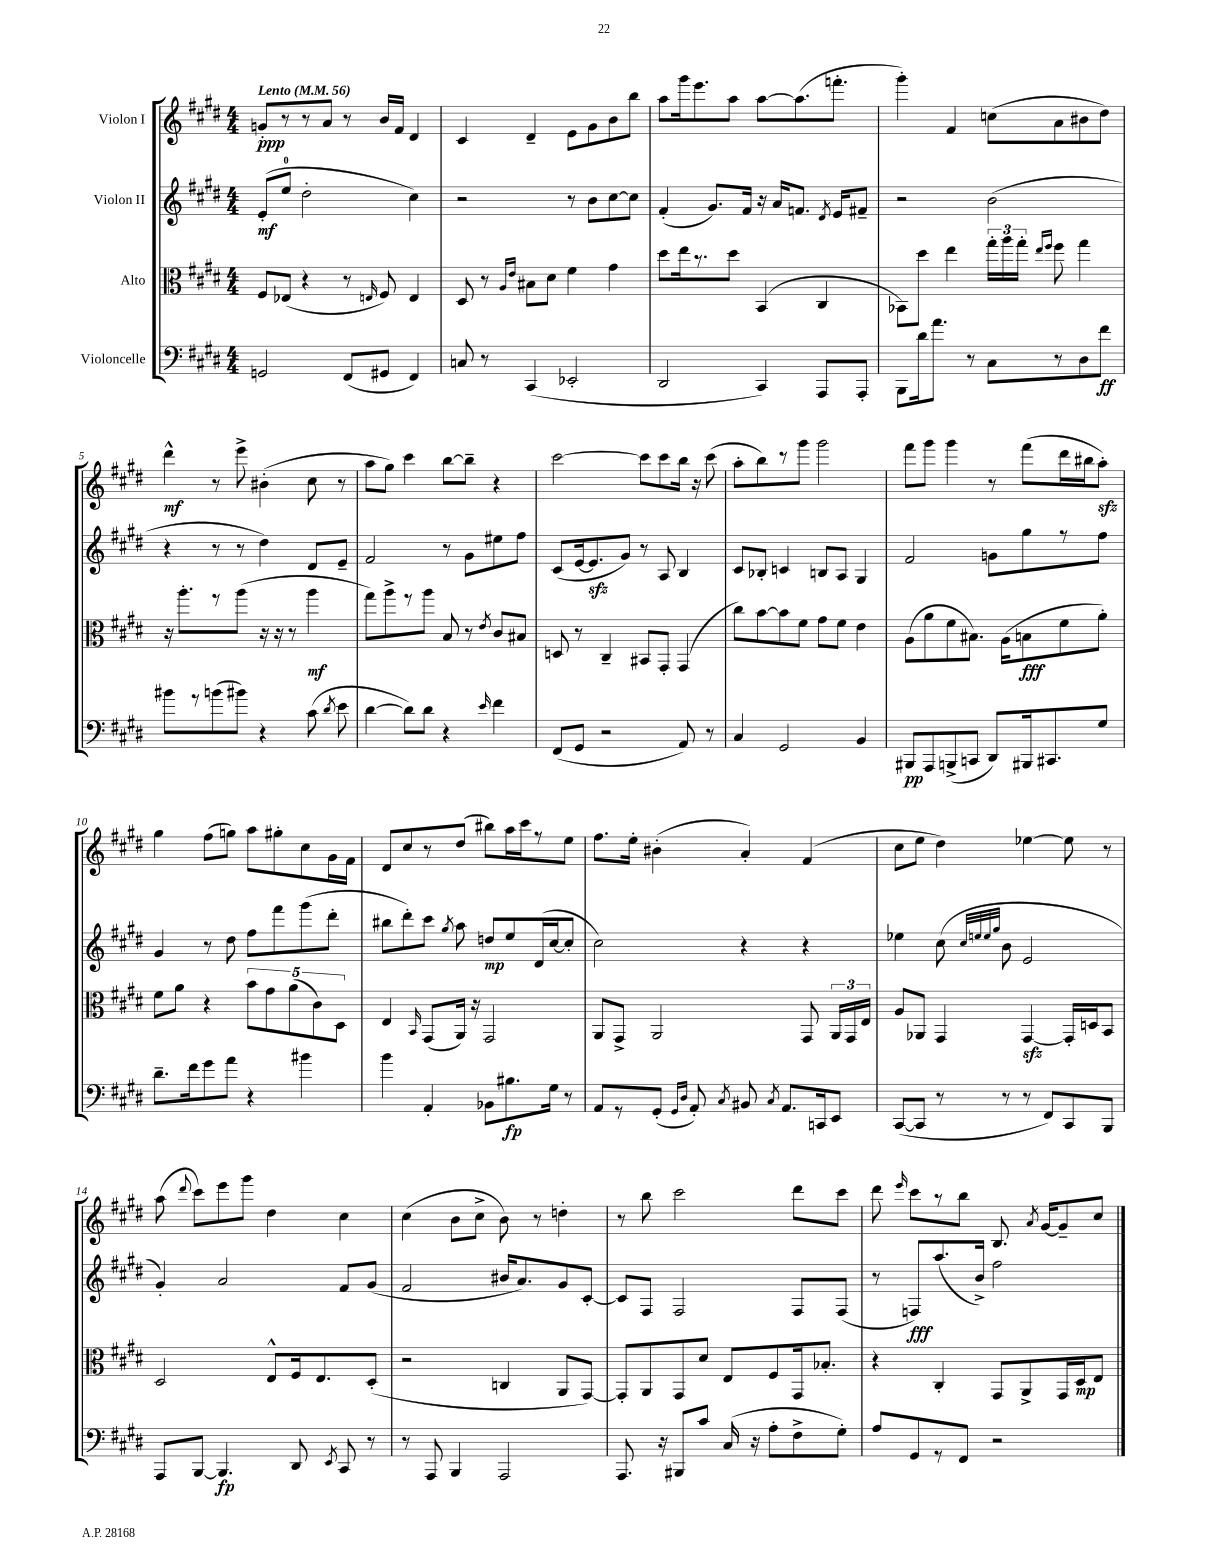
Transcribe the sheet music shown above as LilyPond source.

<<
\new StaffGroup <<
\new Staff = "s0" \with { instrumentName = "Violon I" } {
    \clef treble \key e \major \numericTimeSignature \time 4/4 \tempo "Lento" 4 = 56
    \autoBeamOff g'8[-.\ppp r8 r8 a'8] r8 b'16[ fis'16] dis'4 |
    cis'4 dis'4-- e'8[ gis'8 b'8 b''8] |
    a''8[ gis'''16 e'''8. a''8] a''8[~ a''8.( f'''8.]-. |
    gis'''4-.) fis'4 c''8[( a'8 bis'8 dis''8]) |
    dis'''4-^\mf r8 e'''8-> bis'4-.( cis''8 r8 |
    a''8[ gis''8]) cis'''4 b''8[~ b''8]-- r4 |
    cis'''2~ cis'''8[ cis'''8 b''16] r16 cis'''8( |
    a''8[-. b''8) r8 gis'''8] gis'''2 |
    fis'''8[ gis'''8] gis'''4 r8 fis'''8[( dis'''16 bis''16 a''8]-.\sfz) |
    gis''4 fis''8[( g''8]) a''8[ gis''8-. cis''8 gis'16 fis'16] |
    dis'8[ cis''8 r8 dis''8]( bis''8[) a''16 cis'''16 r8 e''8] |
    fis''8.[ e''16]-. bis'4-.( a'4-.) fis'4( |
    cis''8[ e''8] dis''4) ees''4~ ees''8 r8 |
    a''8( \appoggiatura { dis'''8 } cis'''8[) e'''8 gis'''8] dis''4 cis''4 |
    cis''4( b'8[ cis''8]-> b'8) r8 d''4-. |
    r8 b''8 cis'''2 dis'''8[ cis'''8] |
    dis'''8 \grace { e'''16 } cis'''8[ r8 b''8] b8. \acciaccatura { a'8 } gis'16[~ gis'8-- cis''8] \bar "|." |
}
\new Staff = "s1" \with { instrumentName = "Violon II" } {
    \clef treble \key e \major \numericTimeSignature \time 4/4
    \autoBeamOff e'8[-.\mf( e''8]-0 dis''2-. cis''4) |
    r2 r8 b'8[ cis''8~ cis''8] |
    fis'4-.( gis'8.[) fis'16] r16 a'16[ f'8.] \acciaccatura { dis'8 } e'16[ fis'8]-- |
    r2 b'2( |
    r4 r8 r8 dis''4) dis'8[ e'8]-- |
    fis'2 r8 gis'8[ eis''8 fis''8] |
    cis'8[( e'16~ e'8.\sfz gis'8]) r8 a8 b4 |
    cis'8[ bes8]-. c'4 b8[ a8] gis4 |
    fis'2 g'8[ gis''8 r8 fis''8] |
    gis'4 r8 dis''8 fis''8[ fis'''8 gis'''8( dis'''8]-. |
    bis''8[ dis'''8-.) cis'''8] \acciaccatura { gis''8 } a''8 d''8[\mp e''8 dis'16( cis''16~ cis''8]-. |
    cis''2) r4 r4 |
    ees''4 cis''8( \grace { cis''32[ e''32 e''32 gis''32] } b'8 e'2 |
    gis'4-.) a'2 fis'8[ gis'8]( |
    fis'2 bis'16[ a'8.) gis'8 cis'8]~-. |
    cis'8[ fis8] fis2 fis8[ fis8]( |
    r8 f8[\fff) a''8.( b'16]->) fis''2 \bar "|." |
}
\new Staff = "s2" \with { instrumentName = "Alto" } {
    \clef alto \key e \major \numericTimeSignature \time 4/4
    \autoBeamOff fis8[ ees8]( r4 r8 \grace { e16 } fis8) e4 |
    dis8 r8 \grace { a16[ e'16] } bis8[ dis'8] fis'4 gis'4 |
    dis''8[ e''16 r8. dis''8] b,4( cis4 |
    bes,8[) dis''8] e''4 \tuplet 3/2 { gis''16[-. a''16 gis''16]-. } \grace { e''16[ fis''16] } fis''8 gis''4 |
    r16 a''8.[-. r8 a''8]( r16 r16 r8 a''4\mf |
    gis''8[) a''8-> r8 a''8] b8 r8 \acciaccatura { e'8 } cis'8[ bis8] |
    d8 r8 cis4-- bis,8[ gis,8]-. gis,4( |
    cis''8[) b'8~ b'8 fis'8] gis'8[ fis'8] e'4 |
    a8[( a'8 fis'8 bis8.]) a16[( b8\fff fis'8 a'8]-.) |
    fis'8[ a'8] r4 \tuplet 5/4 { b'8[ gis'8 a'8( cis'8) dis8] } |
    e4 \grace { b,16 } gis,8[( a,16]) r16 gis,2 |
    a,8[ gis,8]-> a,2 gis,8 \tuplet 3/2 { a,16[ gis,16 e16] } |
    a8[ aes,8] gis,4 gis,4~\sfz gis,16[-. d16 b,8] |
    dis2 e8[-^ fis16 e8. dis8]-.( |
    r2 c4 a,8[ gis,8]~) |
    gis,8[-. a,8 gis,8 dis'8] e8[ fis8 gis,16 bes8.]-. |
    r4 cis4-. gis,8[ a,8-> gis,16 dis16\mp e8] \bar "|." |
}
\new Staff = "s3" \with { instrumentName = "Violoncelle" } {
    \clef bass \key e \major \numericTimeSignature \time 4/4
    \autoBeamOff g,2 fis,8[( gis,8] fis,4) |
    c8 r8 cis,4( ees,2-. |
    dis,2 cis,4) a,,8[ a,,8]-. |
    b,,8[ dis'16 a'8.] r8 cis8[ r8 dis8 fis'8]\ff |
    bis'8[ r8 b'8( bis'8]) r4 cis'8( \acciaccatura { dis'8 } e'8 |
    dis'4~ dis'8[) dis'8] r4 \grace { e'16 } fis'4 |
    fis,8[( gis,8] r2 a,8) r8 |
    cis4 gis,2 b,4 |
    bis,,8[\pp a,,8 b,,8->( c,8] dis,8[) bis,,16 cis,8. gis8] |
    dis'8.[-- fis'16 gis'8 a'8] r4 bis'4 |
    b'4 a,4-. bes,8[ bis8.\fp gis16] r8 |
    a,8[ r8 gis,8]-.( \grace { gis,16[ dis16] } a,8-.) \acciaccatura { cis8 } bis,8 \acciaccatura { cis8 } a,8.[ c,16 e,8] |
    cis,8[~( cis,8] r8 r8 r8 fis,8[) cis,8 b,,8] |
    a,,8[ b,,8]~ b,,4.\fp dis,8 \acciaccatura { e,8 } cis,8 r8 |
    r8 a,,8 b,,4 a,,2 |
    a,,8. r16 bis,,8[ cis'8] cis16( r16 a8[-. fis8-> gis8]-.) |
    a8[ gis,8 r8 fis,8] r2 \bar "|." |
}
>>
>>
